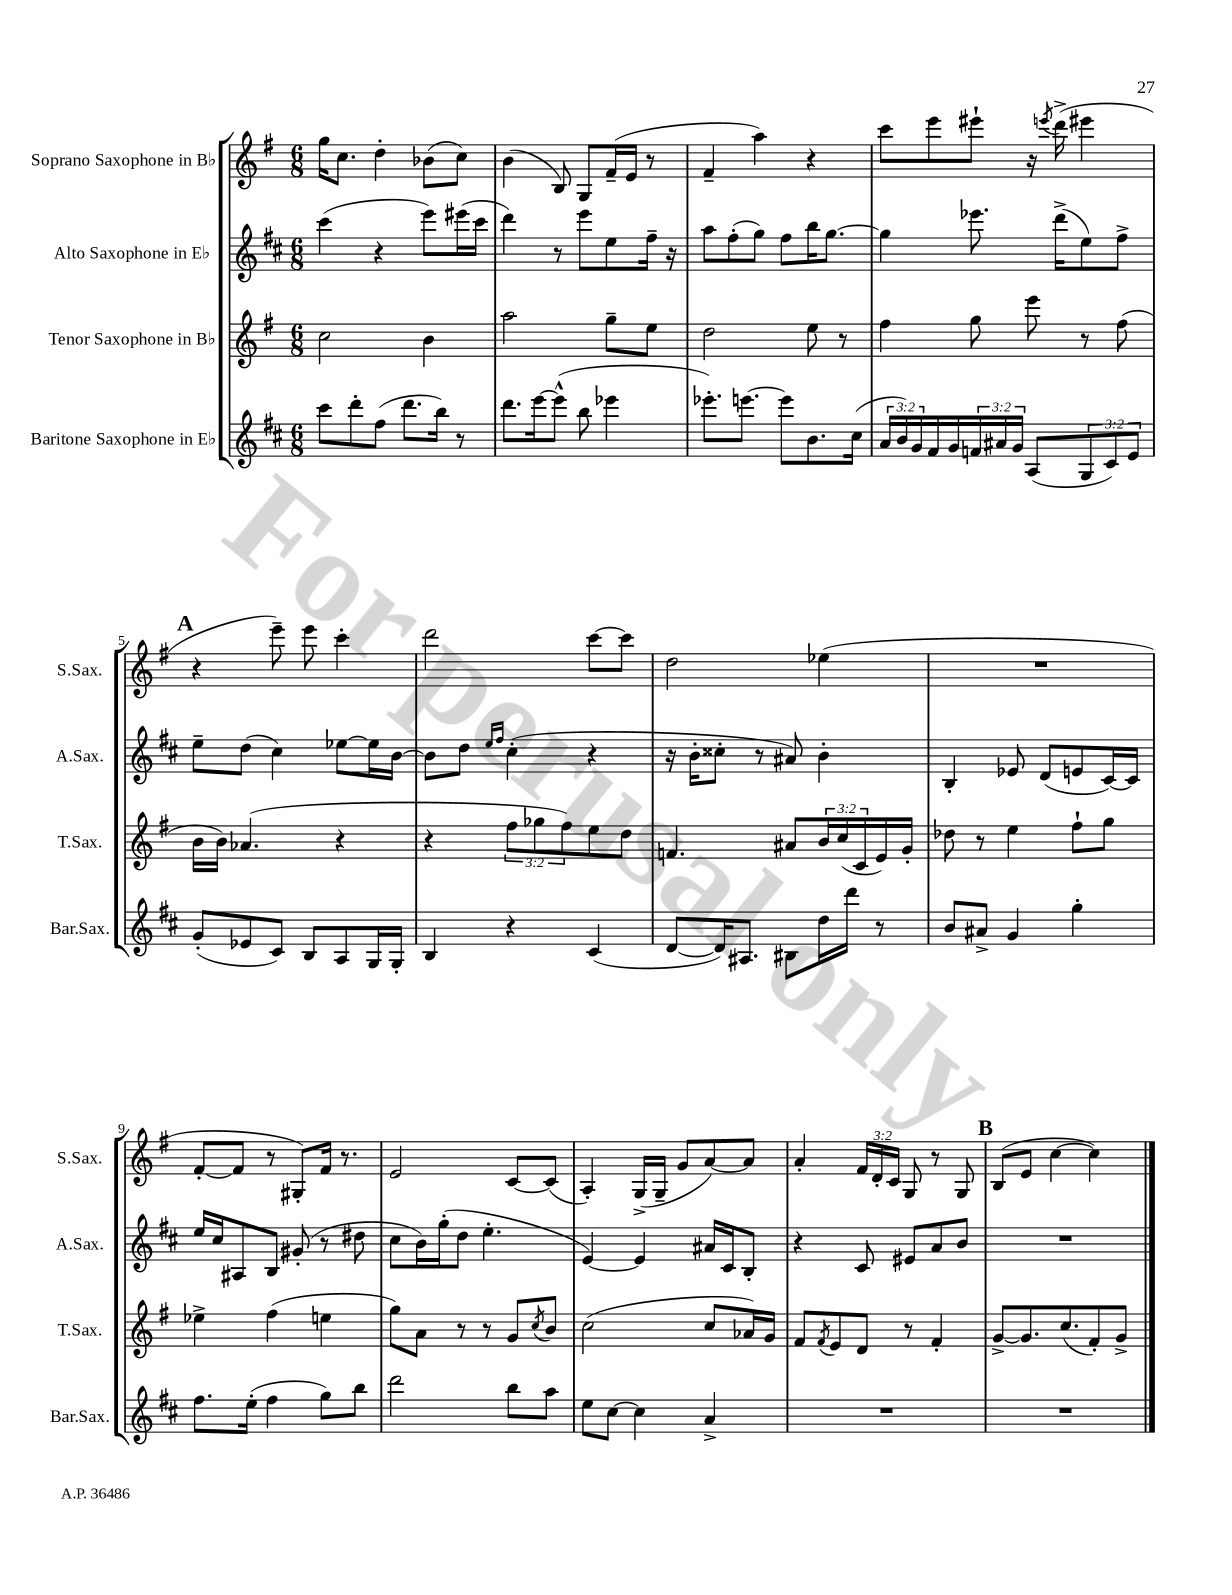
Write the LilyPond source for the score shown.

<<
\new StaffGroup <<
\new Staff = "s0" \with { instrumentName = "Soprano Saxophone in Bb" shortInstrumentName = "S.Sax." } {
    \clef treble \key g \major \numericTimeSignature \time 6/8 \override Staff.TupletNumber.text = #tuplet-number::calc-fraction-text
    g''16 c''8. d''4-. bes'8( c''8) |
    b'4( b8) g8 fis'16--( e'16 r8 |
    fis'4-- a''4) r4 |
    c'''8 e'''8 eis'''8-! r16 \acciaccatura { e'''8 } d'''16->( eis'''4 |
    \mark \markup { \bold "A" } r4 e'''8--) e'''8 c'''4-. |
    d'''2 c'''8~ c'''8 |
    d''2 ees''4( |
    R2. |
    fis'8~-. fis'8 r8 gis8-.) fis'16 r8. |
    e'2 c'8~ c'8( |
    a4-.) g16->( g16-- g'8 a'8~) a'8 |
    a'4-. \tuplet 3/2 { fis'16 d'16-. c'16 } g8 r8 g8 |
    \mark \markup { \bold "B" } b8( e'8 c''4~ c''4) \bar "|." |
}
\new Staff = "s1" \with { instrumentName = "Alto Saxophone in Eb" shortInstrumentName = "A.Sax." } {
    \clef treble \key d \major \numericTimeSignature \time 6/8
    cis'''4( r4 e'''8) eis'''16( cis'''16 |
    d'''4) r8 e'''8 e''8 fis''16-- r16 |
    a''8 fis''8-.( g''8) fis''8 b''16 g''8.~ |
    g''4 ees'''8. d'''16->( e''8) fis''8-> |
    \mark \markup { \bold "A" } e''8-- d''8( cis''4) ees''8~ ees''16 b'16~ |
    b'8 d''8 \grace { e''16 fis''16 } cis''4-.( r4 |
    r16 b'16-. cisis''8-. r8 ais'8) b'4-. |
    b4-. ees'8 d'8( e'8 cis'16~) cis'16 |
    e''16 cis''16 ais8 b8 gis'8-.( r8 dis''8 |
    cis''8 b'16) g''16-.( d''8 e''4.-. |
    e'4~) e'4 ais'16 cis'16 b8-. |
    r4 cis'8 eis'8 a'8 b'8 |
    \mark \markup { \bold "B" } R2. \bar "|." |
}
\new Staff = "s2" \with { instrumentName = "Tenor Saxophone in Bb" shortInstrumentName = "T.Sax." } {
    \clef treble \key g \major \numericTimeSignature \time 6/8 \override Staff.TupletNumber.text = #tuplet-number::calc-fraction-text
    c''2 b'4 |
    a''2 g''8-- e''8 |
    d''2 e''8 r8 |
    fis''4 g''8 e'''8 r8 fis''8( |
    \mark \markup { \bold "A" } b'16 b'16) aes'4.( r4 |
    r4 \tuplet 3/2 { fis''8 ges''8 fis''8) } e''8 d''8 |
    f'4. ais'8 \tuplet 3/2 { b'16 c''16( c'16 } e'16) g'16-. |
    des''8 r8 e''4 fis''8-! g''8 |
    ees''4-> fis''4( e''4 |
    g''8) a'8 r8 r8 g'8 \acciaccatura { c''8 } b'8 |
    c''2( c''8 aes'16) g'16 |
    fis'8 \acciaccatura { fis'8 } e'8 d'8 r8 fis'4-. |
    \mark \markup { \bold "B" } g'8~-> g'8. c''8.( fis'8-.) g'8-> \bar "|." |
}
\new Staff = "s3" \with { instrumentName = "Baritone Saxophone in Eb" shortInstrumentName = "Bar.Sax." } {
    \clef treble \key d \major \numericTimeSignature \time 6/8 \override Staff.TupletNumber.text = #tuplet-number::calc-fraction-text
    cis'''8 d'''8-. fis''8( d'''8. b''16) r8 |
    d'''8. e'''16~ e'''8-^( b''8 ees'''4 |
    ees'''8.-.) e'''8.~ e'''8 b'8. cis''16( |
    \tuplet 3/2 { a'16 b'16) g'16 } fis'16 g'16 \tuplet 3/2 { f'16 ais'16 g'16 } a8( \tuplet 3/2 { g8 cis'8) e'8 } |
    \mark \markup { \bold "A" } g'8-.( ees'8 cis'8) b8 a8 g16 g16-. |
    b4 r4 cis'4( |
    d'8~ d'16) ais8. bis8 d''16 d'''16 r8 |
    b'8 ais'8-> g'4 g''4-. |
    fis''8. e''16-.( fis''4 g''8) b''8 |
    d'''2 b''8 a''8 |
    e''8 cis''8~ cis''4 a'4-> |
    R2. |
    \mark \markup { \bold "B" } R2. \bar "|." |
}
>>
>>
